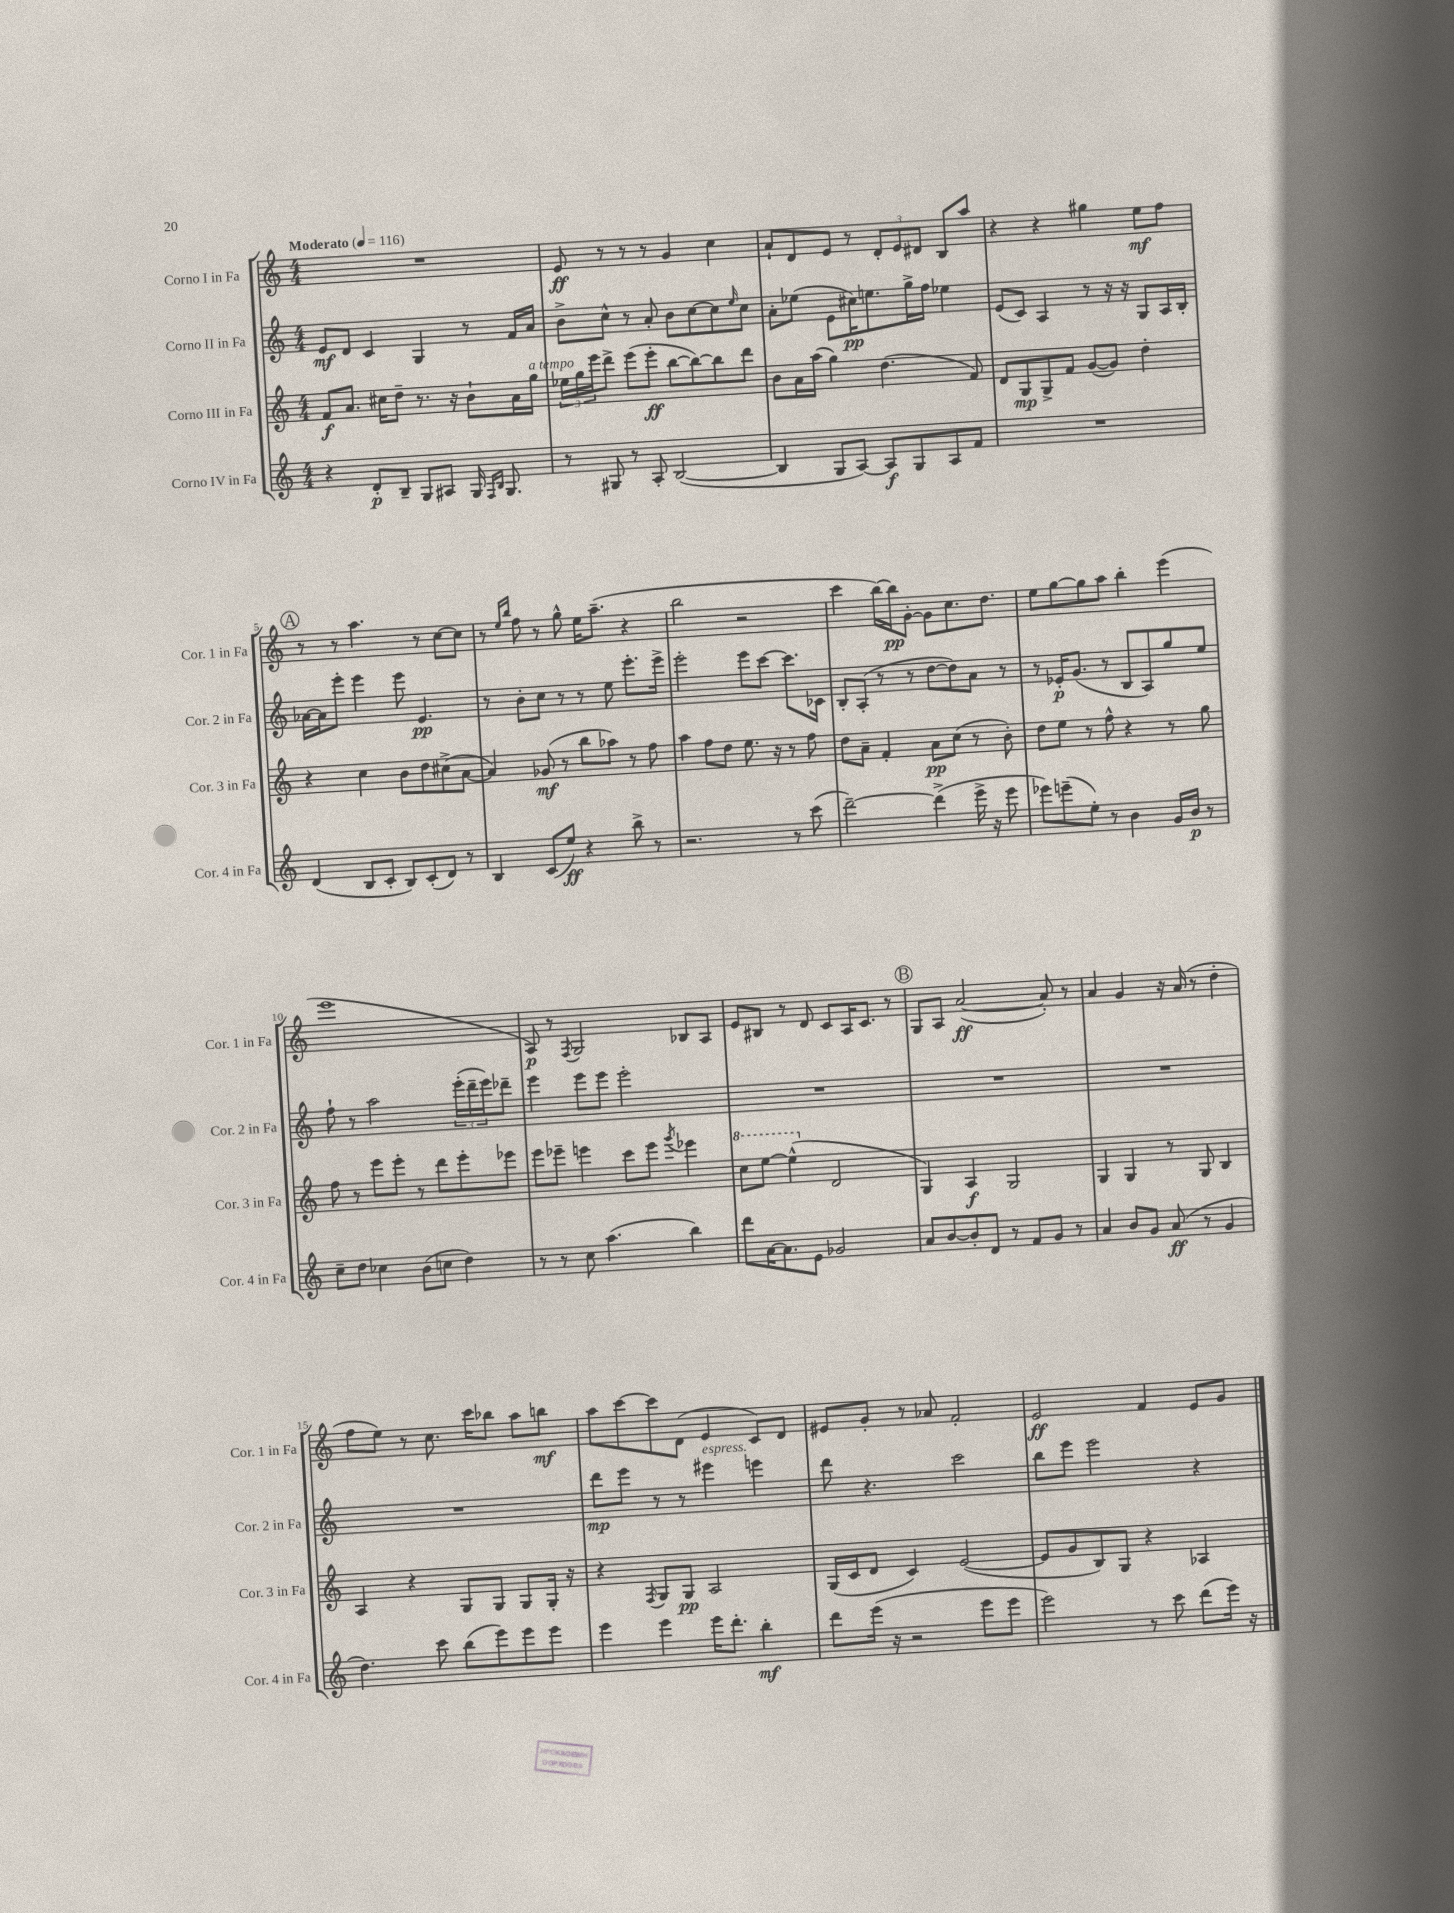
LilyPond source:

<<
\new StaffGroup <<
\new Staff = "s0" \with { instrumentName = "Corno I in Fa" shortInstrumentName = "Cor. 1 in Fa" } {
    \clef treble \key c \major \numericTimeSignature \time 4/4 \tempo "Moderato" 4 = 116
    R1 |
    e'8\ff r8 r8 r8 g'4 c''4 |
    a'8-! d'8 e'8 r8 \tuplet 3/2 { d'8-. e'8 dis'8 } b8 a''8 |
    r4 r4 gis''4 e''8\mf f''8 |
    \mark \markup { \circle "A" } r8 r8 a''4. r8 c''8~ c''8 |
    r8 \grace { e''16 b''16 } f''8 r8 g''8-^ e''16 a''8.--( r4 |
    b''2 r2 |
    c'''4 b''16~) b''16\pp g'8~-. g'8 c''8. d''8. |
    e''8 g''8~ g''8 a''8 b''4-. e'''4( |
    e'''1 |
    a8\p) r8 \acciaccatura { f8 } g2 bes8 a8 |
    e'8 bis8 r8 d'8 c'8 a16 c'8. r8 |
    \mark \markup { \circle "B" } g8 a8 a'2~\ff( a'8-.) r8 |
    a'4 g'4 r16 a'16( r8 d''4-. |
    f''8 e''8) r8 c''8. c'''16 bes''8 a''8 b''8\mf |
    a''8 c'''8~ c'''8 d'8( e'4 c'8) d'8 |
    eis'8 g'8-. r8 aes'8 f'2-. |
    e'2\ff f'4 e'8 g'8 \bar "|." |
}
\new Staff = "s1" \with { instrumentName = "Corno II in Fa" shortInstrumentName = "Cor. 2 in Fa" } {
    \clef treble \key c \major \numericTimeSignature \time 4/4
    e'8\mf d'8 c'4 g4 r8 f'16 a'16 |
    b'8-> c''8-^ r8 a'8-. b'8 c''8~ c''8 \grace { e''16 } c''8 |
    a'8-. ees''8( e'8 cis''16\pp) e''8. g''16-> f''16 ees''4 |
    e'8( c'8) a4 r8 r16 r16 g8 a16 b16-. |
    \mark \markup { \circle "A" } aes'16~ aes'16 e'''8-. e'''4 e'''8 e'4.\pp |
    r8 b'8-. c''8 r8 r8 e''8 e'''8.-. e'''16-> |
    e'''2-. e'''8 c'''8~ c'''8. ces'16 |
    b8-. a8-.( r8 r8 d''8~ d''8) a'8 r8 |
    r8 ees'16-.\p g'8.( r8 b8 a8) g''8 e''8 |
    f''8-! r8 a''2 \tuplet 3/2 { e'''16-.( d'''16-- e'''16) } des'''8-- |
    e'''4 e'''8 e'''8 e'''2-. |
    R1 |
    \mark \markup { \circle "B" } R1 |
    R1 |
    R1 |
    d'''8\mp e'''8 r8 r8 eis'''4^\markup { \italic "espress." } e'''4 |
    d'''8 r4. c'''2 |
    b''8 e'''8 e'''2 r4 \bar "|." |
}
\new Staff = "s2" \with { instrumentName = "Corno III in Fa" shortInstrumentName = "Cor. 3 in Fa" } {
    \clef treble \key c \major \numericTimeSignature \time 4/4
    f'8\f a'8. cis''16 d''8-- r8. r16 b'8-! a'16 g''16^\markup { \italic "a tempo" } |
    \tuplet 3/2 { ees''16 g''16 e'''16 } d'''8-> e'''8( e'''8-.\ff b''8~ b''8~) b''8 d'''8 |
    b'8 a'16 a''16( g''4) d''4.( f'8) |
    d'8 g8\mp g8-> f'8 g'8~( g'8) d''4-. |
    \mark \markup { \circle "A" } r4 c''4 b'8 d''8 cis''8->( a'8~ |
    a'4) ges'8\mf( r8 b''8 aes''8) r8 f''8 |
    a''4 f''8 d''8 e''8. r16 r8 f''8 |
    d''8 a'8-- f'4-. a'8\pp c''8( r8 b'8-.) |
    d''8 e''8 r8 f''8-^ r4 r8 g''8 |
    f''8 r8 e'''8 e'''8-. r8 d'''8 e'''8-. ees'''8 |
    e'''8 ees'''8-- e'''4 c'''8 e'''8 \acciaccatura { g'''8 } ees'''4 |
    \ottava #1 c'''8 e'''8~ e'''4-^( \ottava #0 d'2 |
    \mark \markup { \circle "B" } g4) a4\f g2 |
    g4 g4 r8 g8 b4 |
    a4 r4 g8 g8 g8 g16-. r16 |
    r4 \acciaccatura { f8 } g8 g8\pp a2 |
    g16( c'16 d'8 c'4) e'2~( |
    e'8 g'8 b8) g8 r4 aes4 \bar "|." |
}
\new Staff = "s3" \with { instrumentName = "Corno IV in Fa" shortInstrumentName = "Cor. 4 in Fa" } {
    \clef treble \key c \major \numericTimeSignature \time 4/4
    r4 d'8-.\p b8-- g8 ais8 g16 \grace { f16 b16 } g8. |
    r8 gis8 r8 a8-. b2~( |
    b4 g8 a8~) a8\f g8 a8 f'8 |
    R1 |
    \mark \markup { \circle "A" } d'4( b8 c'8-. b8) c'8-.( d'8) r8 |
    b4 c'8( e''8\ff) r4 b''8-> r8 |
    r2. r8 c'''8( |
    d'''2~--) d'''4->( e'''16-> r16 e'''8 |
    ees'''8) e'''8--( e''8-.) r8 b'4 g'16 b'16\p r8 |
    c''8-- d''8 ces''4 b'8( c''8 d''4) |
    r8 r8 c''8 a''4.( b''4) |
    d'''8 a'16~ a'8. e'8 ges'2 |
    \mark \markup { \circle "B" } a'8 b'8~ b'8-. d'8 r8 f'8 g'8 r8 |
    a'4 b'8 g'8 a'8\ff( r8 g'4 |
    d''4.) c'''8 b''8( e'''8) e'''8 e'''8 |
    e'''4 e'''4 e'''16 d'''8.-. b''4-.\mf |
    d'''8 e'''16( r16 r2 e'''8 e'''8 |
    e'''2) r8 c'''8 d'''8( e'''16) r16 \bar "|." |
}
>>
>>
